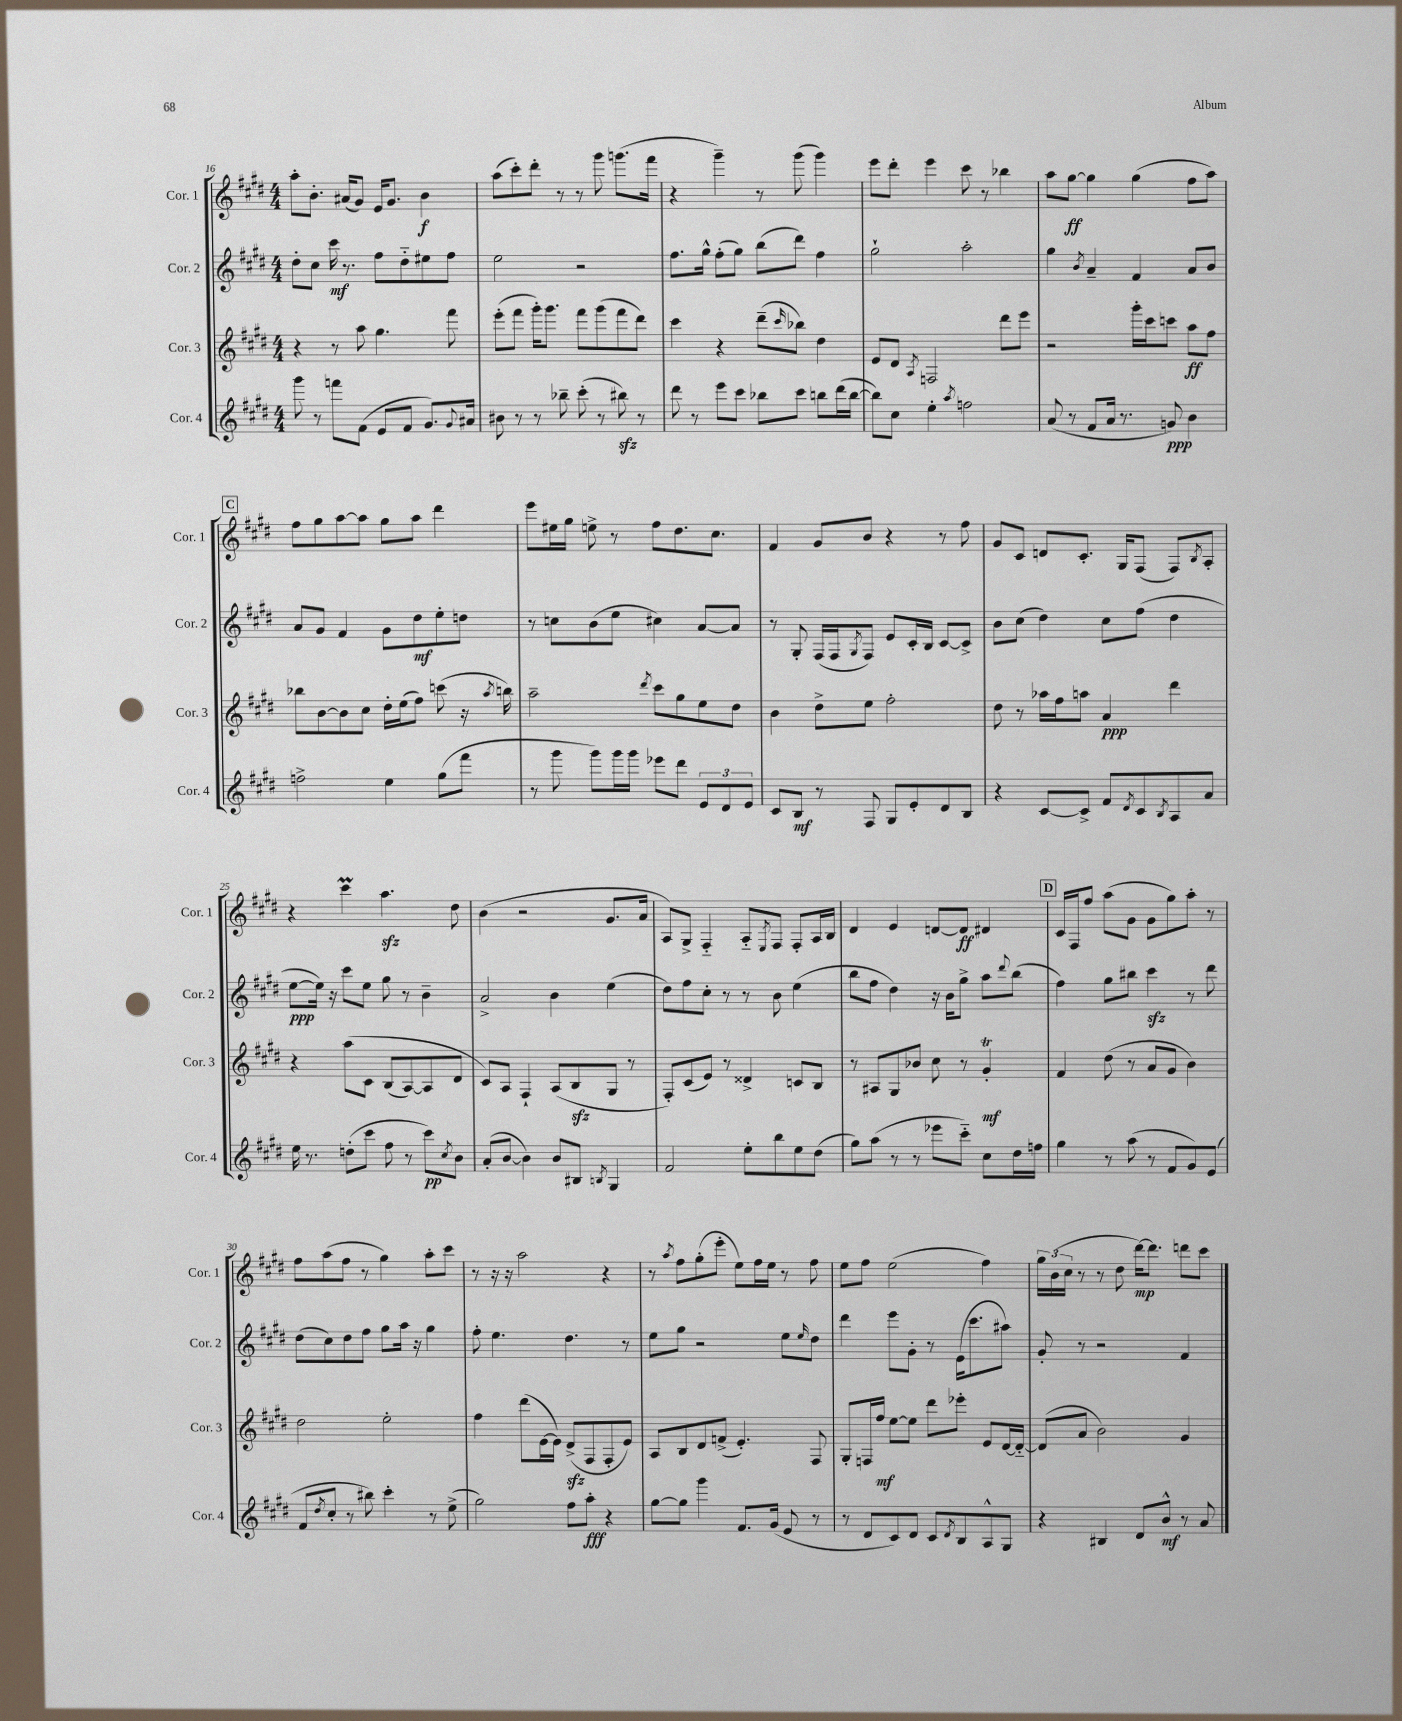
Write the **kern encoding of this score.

**kern	**dynam	**kern	**dynam	**kern	**dynam	**kern	**dynam
*part4	*part4	*part3	*part3	*part2	*part2	*part1	*part1
*staff4	*staff4	*staff3	*staff3	*staff2	*staff2	*staff1	*staff1
*I"Cor. 4	*	*I"Cor. 3	*	*I"Cor. 2	*	*I"Cor. 1	*
*I'Cor. 4	*	*I'Cor. 3	*	*I'Cor. 2	*	*I'Cor. 1	*
*clefG2	*	*clefG2	*	*clefG2	*	*clefG2	*
*k[f#c#g#d#]	*	*k[f#c#g#d#]	*	*k[f#c#g#d#]	*	*k[f#c#g#d#]	*
*M4/4	*	*M4/4	*	*M4/4	*	*M4/4	*
=16	=16	=16	=16	=16	=16	=16	=16
8ggg#\	.	4r	.	8dd#'\L	.	8aa'\L	.
8r	.	.	.	8cc#\J	.	8.b'\J	.
8fffn\L	.	8r	.	16ccc#\	mf	.	.
.	.	.	.	8.r	.	(16a#X/KL	.
(8f#\J	.	8aa\	.	.	.	8g#/J)	.
8e/L	.	4.gg#\	.	8ff#\L	.	16e/KL	.
.	.	.	.	.	.	8.g#/J	.
8f#/J	.	.	.	8dd#\	.	.	.
8.g#/L)	.	.	.	8ee#X\	.	4b\	f
.	.	8fff#\	.	8ff#\J	.	.	.
8qqg#/	.	.	.	.	.	.	.
16a#X/Jk	.	.	.	.	.	.	.
=17	=17	=17	=17	=17	=17	=17	=17
8b#X\	.	(8eee'\L	.	2ee\	.	(8aa\L	.
8r	.	8fff#\J	.	.	.	8ccc#'\)	.
8r	.	16ggg#'\KL)	.	.	.	8ddd#'\J	.
.	.	8.ggg#\J	.	.	.	.	.
8bb-X~\	.	.	.	.	.	8r	.
(8ccc#'\	.	8fff#\L	.	2r	.	8r	.
8r	.	(8ggg#\	.	.	.	8ggg#\	.
8bb#Xzz\)	.	8fff#\	.	.	.	(8.gggn\L	.
8r	.	8ddd#\J)	.	.	.	.	.
.	.	.	.	.	.	16fff#\Jk	.
=18	=18	=18	=18	=18	=18	=18	=18
8ddd#\	.	4ccc#\	.	8.ff#\L	.	4r	.
8r	.	.	.	.	.	.	.
.	.	.	.	16gg#^^\Jk	.	.	.
8eee\L	.	4r	.	(8ff#'\L	.	4ggg#~\)	.
8ccc#\J	.	.	.	8gg#\J)	.	.	.
8bb-X\L	.	(8ddd#~\L	.	(8bb\L	.	8r	.
.	.	16qqccc#/	.	.	.	.	.
8ccc#\J	.	8bb-X\J)	.	8ddd#\J)	.	(8ggg#\	.
8bbn\L	.	4dd#\	.	4ff#\	.	4ggg#\)	.
(16ddd#\L	.	.	.	.	.	.	.
[16bb\JJ	.	.	.	.	.	.	.
=19	=19	=19	=19	=19	=19	=19	=19
8bb\L])	.	8e/L	.	2gg#`\	.	8eee\L	.
8cc#\J	.	8d#/J	.	.	.	8ddd#'\J	.
.	.	8qA/	.	.	.	.	.
4ee'\	.	2Fn/	.	.	.	4eee\	.
8qaa/	.	.	.	.	.	.	.
2ffn\	.	.	.	2aa'\	.	8ccc#\	.
.	.	.	.	.	.	8r	.
.	.	8ddd#\L	.	.	.	4bb-X\	.
.	.	8eee\J	.	.	.	.	.
=20	=20	=20	=20	=20	=20	=20	=20
(8a/	.	2r	.	4gg#\	.	8aa\L	.
8r	.	.	.	.	.	[8gg#\J	ff
.	.	.	.	8qb/	.	.	.
8f#/L	.	.	.	4a~/	.	4gg#\]	.
16a/Jk	.	.	.	.	.	.	.
8.r	.	.	.	.	.	.	.
.	.	16ggg#'\LL	.	4f#/	.	(4gg#\	.
.	.	16ccc#\J	.	.	.	.	.
8gn/)	ppp	8cccn\J	.	.	.	.	.
4b\	.	8aa\L	ff	8a/L	.	8ff#\L	.
.	.	8ff#\J	.	8b/J	.	8aa\J)	.
!!LO:LB:g=z
!!LO:REH:place=s1:t=C
=21	=21	=21	=21	=21	=21	=21	=21
2ffn^\	.	8bb-X\L	.	8a/L	.	8ff#\L	.
.	.	[8b\	.	8g#/J	.	8gg#\	.
.	.	8b\]	.	4f#/	.	[8aa\	.
.	.	8cc#\J	.	.	.	8aa\J]	.
4ee\	.	16dd#'\LL	.	8g#\L	.	8gg#\L	.
.	.	(16ee\J	.	.	.	.	.
.	.	8ff#\J)	.	8dd#\	mf	8aa\J	.
(8gg#\L	.	(8cccn\	.	8ee'\	.	4ddd#\	.
8fff#\J	.	16r	.	8ddn\J	.	.	.
.	.	8qaa/	.	.	.	.	.
.	.	16bbn\)	.	.	.	.	.
=22	=22	=22	=22	=22	=22	=22	=22
8r	.	2aa~\	.	8r	.	8eee\L	.
8ggg#\	.	.	.	8ccn\L	.	16ee#X\L	.
.	.	.	.	.	.	16gg#\JJ	.
8ggg#\L)	.	.	.	(8b\	.	8een^\	.
16ggg#\L	.	.	.	8ee\J	.	8r	.
16ggg#\JJ	.	.	.	.	.	.	.
.	.	8qddd#/	.	.	.	.	.
8eee-X\L	.	8ccc#\L	.	4cc#X\)	.	8ff#\L	.
8ddd#\J	.	8gg#\	.	.	.	8.dd#\	.
12e/L	.	8ee\	.	[8a/L	.	.	.
.	.	.	.	.	.	8.cc#\J	.
12d#/	.	.	.	.	.	.	.
.	.	8dd#\J	.	8a/J]	.	.	.
12e/J	.	.	.	.	.	.	.
=23	=23	=23	=23	=23	=23	=23	=23
8c#/L	.	4b\	.	8r	.	4f#/	.
8B/J	mf	.	.	8G#'/	.	.	.
8r	.	8dd#^\L	.	(16F#/LL	.	8g#/L	.
.	.	.	.	16F#/J	.	.	.
.	.	.	.	8qG#/	.	.	.
8F#/	.	8ee\J	.	8F#/J)	.	8b/J	.
8G#/L	.	2ff#'\	.	8e/L	.	4r	.
8e'/	.	.	.	16c#'/L	.	.	.
.	.	.	.	16B/JJ	.	.	.
8d#/	.	.	.	[8c#/L	.	8r	.
8B/J	.	.	.	8c#^/J]	.	8ff#\	.
=24	=24	=24	=24	=24	=24	=24	=24
4r	.	8dd#\	.	8b\L	.	8g#/L	.
.	.	8r	.	(8cc#\J	.	8c#/J	.
[8c#/L	.	16aa-X\LL	.	4dd#\)	.	8dn/L	.
.	.	16ff#\J	.	.	.	.	.
8c#^/J]	.	8aan\J	.	.	.	8.c#'/J	.
8f#/L	.	4a/	ppp	8cc#\L	.	.	.
.	.	.	.	.	.	16G#/KL	.
8qd#/	.	.	.	.	.	.	.
8c#/	.	.	.	(8ff#\J	.	(8F#/J	.
8qB/	.	.	.	.	.	.	.
8A/	.	4ddd#\	.	4dd#\	.	8F#/L)	.
.	.	.	.	.	.	8qB/	.
8a/J	.	.	.	.	.	8A'/J	.
!!LO:LB:g=z
=25	=25	=25	=25	=25	=25	=25	=25
16ee\	.	4r	.	[8ee\L	ppp	4r	.
8.r	.	.	.	.	.	.	.
.	.	.	.	16ee\Jk])	.	.	.
.	.	.	.	16r	.	.	.
(8ddn'\L	.	(8aa\L	.	8ccc#\L	.	4ccc#M\	.
8ccc#\J	.	8c#\J	.	8ee\J	.	.	.
8ff#\	.	(8B/L	.	8gg#\	.	4.aazz\	.
8r	.	[8A/)	.	8r	.	.	.
8ccc#\L)	pp	8A/]	.	4b~\	.	.	.
8qcc#/	.	.	.	.	.	.	.
8b\J	.	8d#/J	.	.	.	8dd#\	.
=26	=26	=26	=26	=26	=26	=26	=26
(8a'/L	.	8c#/L)	.	2a^/	.	(4b\	.
[8b/J	.	8A/J	.	.	.	.	.
4b\])	.	4F#`/	.	.	.	2r	.
8b/L	.	(8A/L	.	4b\	.	.	.
8B#X/J	.	8Bzz/	.	.	.	.	.
8qBn/	.	.	.	.	.	.	.
4G#/	.	8G#/J	.	(4ee\	.	8.g#/L	.
.	.	8r	.	.	.	.	.
.	.	.	.	.	.	16a/Jk	.
=27	=27	=27	=27	=27	=27	=27	=27
2f#/	.	8F#'/L)	.	8dd#\L)	.	8A/L)	.
.	.	(8c#/	.	8ff#\	.	8G#^/J	.
.	.	8e/J)	.	8cc#'\J	.	4F#/	.
.	.	8r	.	8r	.	.	.
8ee'\L	.	4d##X^/	.	8r	.	8A/L	.
.	.	.	.	.	.	8qE/	.
8bb\	.	.	.	8b\	.	8F#/J	.
8ee\	.	8cn/L	.	(4ee\	.	8F#'/L	.
(8dd#\J	.	8B/J	.	.	.	16A/L	.
.	.	.	.	.	.	16B/JJ	.
=28	=28	=28	=28	=28	=28	=28	=28
8gg#\L)	.	8r	.	8bb\L	.	4d#/	.
(8aa\J	.	8A#X/L	.	8ff#\J	.	.	.
8r	.	8G#/	.	4dd#\)	.	4e/	.
8r	.	8b-X/J	.	.	.	.	.
8eee-X\L	.	8cc#\	.	16r	.	[8dn/L	.
.	.	.	.	16b\KL	.	.	.
8ccc#\J)	.	8r	.	8gg#^\J	.	8d/J]	ff
8cc#\L	.	4g#t'/	mf	8aa\L	.	4d#X/	.
.	.	.	.	8qqddd#/	.	.	.
16dd#\L	.	.	.	(8bb\J	.	.	.
16ffn\JJ	.	.	.	.	.	.	.
!!LO:REH:place=s1:t=D
=29	=29	=29	=29	=29	=29	=29	=29
4gg#\	.	4f#/	.	4ff#\)	.	16c#/LL	.
.	.	.	.	.	.	16F#/J	.
.	.	.	.	.	.	8ff#/J	.
8r	.	(8dd#\	.	8gg#\L	.	(8aa\L	.
(8aa\	.	8r	.	8bb#X\J	.	8g#\J	.
8r	.	8a/L	.	4ccc#zz\	.	8g#\L	.
8f#/L	.	8g#/J	.	.	.	8gg#\)	.
8g#/)	.	4b\)	.	8r	.	8aa'\J	.
(8e/J	.	.	.	8ddd#\	.	8r	.
!!LO:LB:g=z
=30	=30	=30	=30	=30	=30	=30	=30
8f#/L	.	2dd#\	.	(8dd#\L	.	8ff#\L	.
8qdd#/	.	.	.	.	.	.	.
8cc#'/J	.	.	.	8cc#\)	.	(8aa\	.
8r	.	.	.	8dd#\	.	8ff#\J	.
8bb#X\)	.	.	.	8ff#\J	.	8r	.
4ccc#'\	.	2ee'\	.	8gg#\L	.	4gg#\)	.
.	.	.	.	16aa\Jk	.	.	.
.	.	.	.	16r	.	.	.
8r	.	.	.	4gg#\	.	8aa'\L	.
(8ee^\	.	.	.	.	.	8ccc#\J	.
=31	=31	=31	=31	=31	=31	=31	=31
2gg#\)	.	4ff#\	.	8ff#'\	.	8r	.
.	.	.	.	4.ee\	.	16r	.
.	.	.	.	.	.	16r	.
.	.	(8ddd#\L	.	.	.	2aa\	.
.	.	[16e\L	.	.	.	.	.
.	.	16e\JJ])	.	.	.	.	.
8ff#\L	.	(8d#zz^/L	.	4.dd#\	.	.	.
8aa'\J	fff	8F#/	.	.	.	.	.
4r	.	8F#'/	.	.	.	4r	.
.	.	8e/J)	.	8r	.	.	.
=32	=32	=32	=32	=32	=32	=32	=32
[8gg#\L	.	8A/L	.	8ee\L	.	8r	.
.	.	.	.	.	.	8qaa/	.
8gg#\J]	.	8B/	.	8gg#\J	.	8ff#\L	.
4ggg#\	.	8d#/	.	2r	.	(8gg#'\	.
.	.	(8fn^/J	.	.	.	8eee'\J	.
8.f#/L	.	4.e'/)	.	.	.	8ee\L)	.
.	.	.	.	.	.	16ff#\L	.
(16g#/Jk	.	.	.	.	.	16ee\JJ	.
8e/	.	.	.	8ee\L	.	8r	.
.	.	.	.	16qqee/	.	.	.
8r	.	8F#/	.	8dd#\J	.	8ff#\	.
=33	=33	=33	=33	=33	=33	=33	=33
8r	.	8G#'/L	.	4ddd#\	.	8ee\L	.
8d#/L	.	16Fn/L	.	.	.	8ff#\J	.
.	.	16ff#/JJ	mf	.	.	.	.
8c#/)	.	[8ee\L	.	8eee\L	.	(2ee\	.
8d#/J	.	8ee\J]	.	8g#'\J	.	.	.
8c#/L	.	8ddd#\L	.	8r	.	.	.
8qd#/	.	.	.	.	.	.	.
8B/	.	8eee-X'\J	.	(16e\KL	.	.	.
.	.	.	.	8.ccc#\	.	.	.
8A^^/	.	8e/L	.	.	.	4ff#\)	.
8G#/J	.	[16d#/L	.	8aa#X\J)	.	.	.
.	.	16d#/JJ_	.	.	.	.	.
=34	=34	=34	=34	=34	=34	=34	=34
4r	.	(8d#/L]	.	8g#'/	.	24gg#\LL	.
.	.	.	.	.	.	(24b\	.
.	.	.	.	.	.	24cc#\JJ	.
.	.	8a/J	.	8r	.	8r	.
4B#X/	.	2b\)	.	2r	.	8r	.
.	.	.	.	.	.	8dd#\	.
8d#/L	.	.	.	.	.	[16ddd#\KL)	mp
.	.	.	.	.	.	8.ddd#\J]	.
8b^^/J	mf	.	.	.	.	.	.
8r	.	4g#/	.	4f#/	.	8dddn\L	.
8a/	.	.	.	.	.	8ccc#\J	.
==	==	==	==	==	==	==	==
*-	*-	*-	*-	*-	*-	*-	*-
